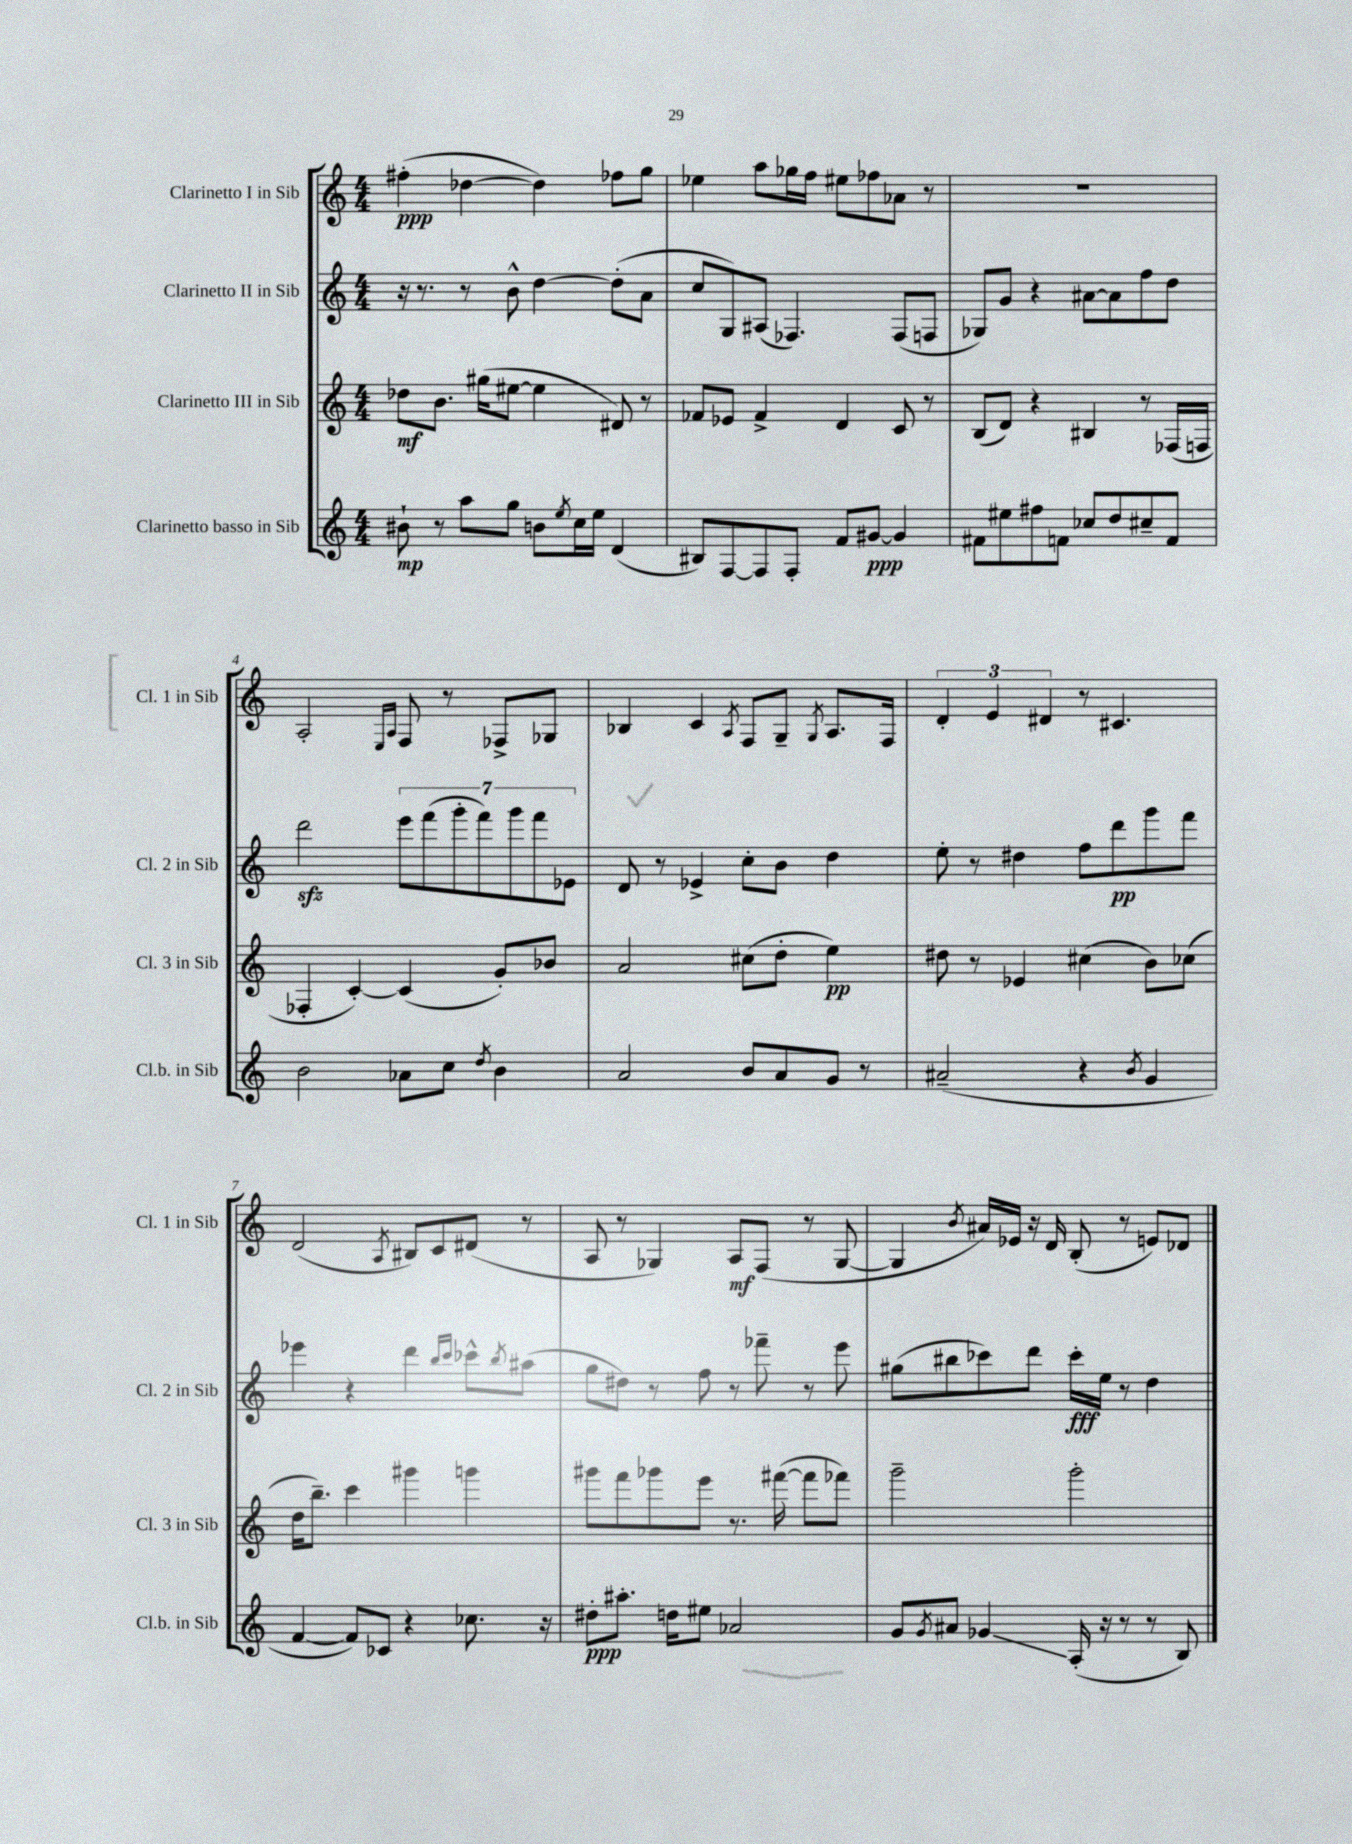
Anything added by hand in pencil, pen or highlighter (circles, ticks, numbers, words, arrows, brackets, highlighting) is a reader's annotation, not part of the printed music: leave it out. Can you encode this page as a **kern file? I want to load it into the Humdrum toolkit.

**kern	**kern	**kern	**kern
*staff4	*staff3	*staff2	*staff1
*clefG2	*clefG2	*clefG2	*clefG2
*k[]	*k[]	*k[]	*k[]
*M4/4	*M4/4	*M4/4	*M4/4
8b#`	8dd-	16r	(4ff#'
.	.	8.r	.
8r	8.b	.	.
8aa	.	8r	[4dd-
.	(16gg#	.	.
8gg	[8ee#	8b^^	.
8b	4ee#]	[4dd	4dd-])
8qee	.	.	.
16cc	.	.	.
16ee	.	.	.
(4d	8d#)	(8dd']	8ff-
.	8r	8a	8gg
=	=	=	=
8B#)	8f-	8cc	4ee-
[8F	8e-	8G)	.
8F]	4f-^	(8A#	8aa
8F'	.	4.F-)	16gg-
.	.	.	16ff
8f	4d	.	8ee#
[8g#	.	.	8ff-
4g#]	8c	(8F-	8a-
.	8r	8F	8r
=	=	=	=
8f#	(8B	8G-)	1r
8ee#	8d)	8g	.
8ff#	4r	4r	.
8f	.	.	.
8cc-	4B#	[8a#	.
8dd	.	8a#]	.
8cc#~	8r	8ff	.
8f	(16F-	8dd	.
.	16F	.	.
=	=	=	=
2b	4F-'	2ddd	2A'
.	[4c')	.	.
.	.	.	16qqE
.	.	.	16qqA
8a-	(4c]	14eee	8F
.	.	(14fff	.
8cc	.	.	8r
.	.	14ggg'	.
.	.	14fff)	.
8qdd	.	.	.
4b	8g')	.	8F-^
.	.	14ggg	.
.	.	14fff	.
.	8b-	.	8G-
.	.	14e-	.
=	=	=	=
2a	2a	8d	4B-
.	.	8r	.
.	.	4e-^	4c
.	.	.	8qA
8b	(8cc#	8cc'	8F
8a	8dd'	8b	8G~
.	.	.	8qG
8g	4ee)	4dd	8.A
8r	.	.	.
.	.	.	16F
=	=	=	=
(2a#~	8dd#	8ee'	6d'
.	8r	8r	.
.	.	.	6e
.	4e-	4dd#	.
.	.	.	6d#
4r	(4cc#	8ff	8r
.	.	8ddd	4.c#
8qb	.	.	.
4g	8b)	8ggg	.
.	(8cc-	8fff	.
=	=	=	=
[4f	16dd	4eee-	(2d
.	8.bb~)	.	.
8f])	4ccc	4r	.
8c-	.	.	.
.	.	.	8qA
4r	4ggg#	4ddd	8B#)
.	.	.	8c
.	.	16qqbb	.
.	.	16qqccc	.
8.cc-	4ggg	8ccc-^^	(8d#
.	.	8qbb	.
.	.	(8aa#	8r
16r	.	.	.
=	=	=	=
8dd#'	8ggg#	8gg	8A
8.aa#'	8fff	8dd#)	8r
.	8ggg-	8r	4G-)
16dd	.	.	.
8ee#	8eee	8ff	.
2a-	8.r	8r	8A
.	.	8fff-~	(8F
.	([16fff#	.	.
.	8fff#]	8r	8r
.	8fff-)	8eee	[8G-
=	=	=	=
8g	2ggg~	(8gg#	4G-]
8qg	.	.	.
8a#	.	8bb#	.
.	.	.	8qb
4g-	.	8ccc-)	16a#)
.	.	.	16e-
.	.	8ddd	16r
.	.	.	16d
(16A'	2ggg'	16ccc-'	(8B'
16r	.	16ee	.
8r	.	8r	8r
8r	.	4dd	8e)
8B)	.	.	8d-
==	==	==	==
*-	*-	*-	*-
